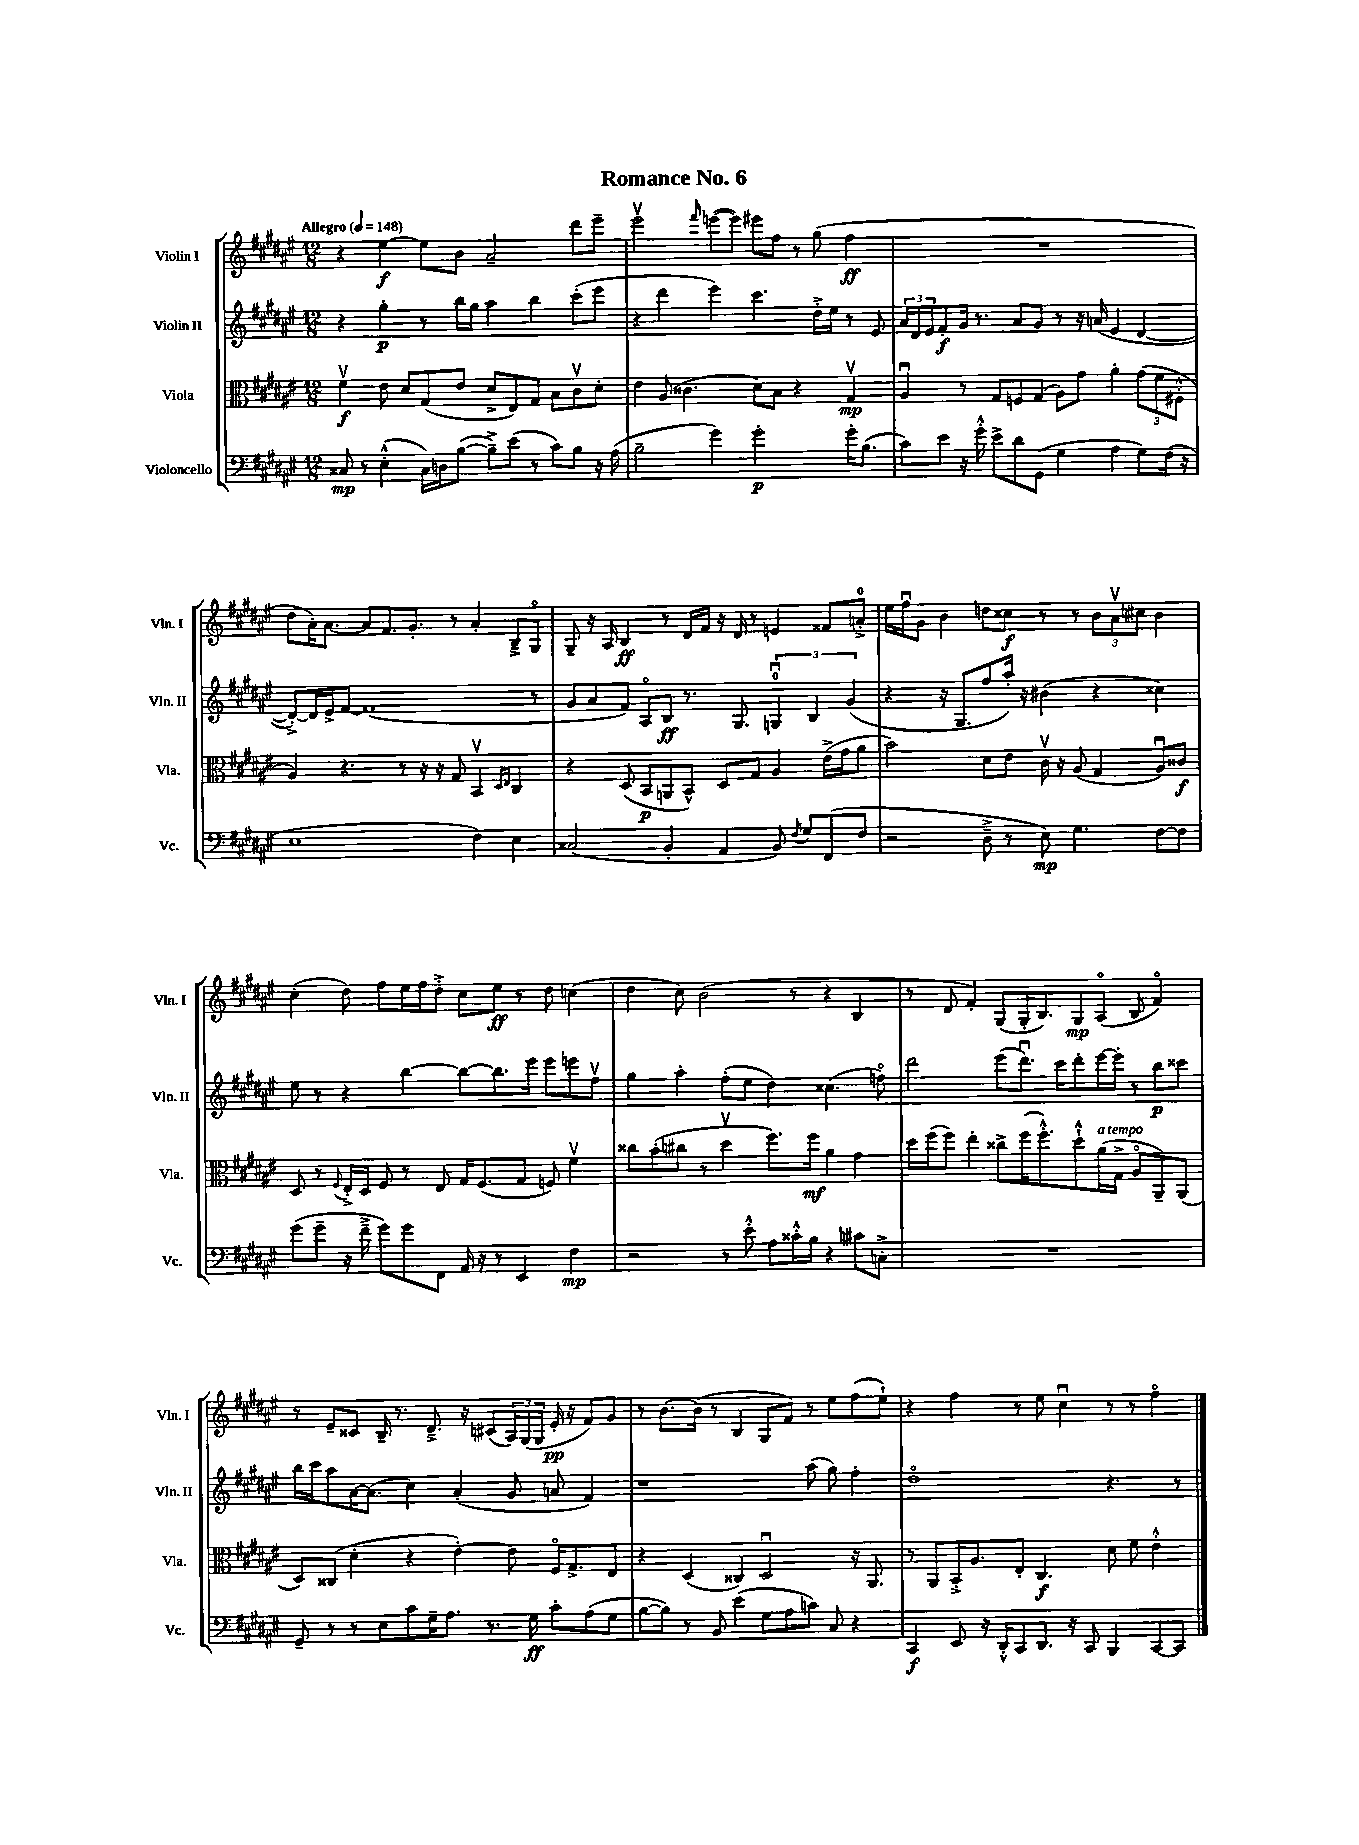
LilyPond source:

\header { title = "Romance No. 6" }
<<
\new StaffGroup <<
\new Staff = "s0" \with { instrumentName = "Violin I" shortInstrumentName = "Vln. I" } {
    \clef treble \key fis \major \numericTimeSignature \time 12/8 \tempo "Allegro" 4 = 148
    r4 eis''4~\f eis''8 b'8 ais'2-- dis'''8 eis'''8-- |
    eis'''2\upbow \grace { fis'''16 } e'''8~( e'''8) eis'''8 fis''8 r8 gis''8( fis''4\ff |
    R1. |
    dis''8 ais'16-.) ais'8.~ ais'8 fis'8. gis'8.-. r8 ais'4-. b8---> gis8\flageolet |
    gis8-- r16 ais16 b4\ff r8 dis'16 fis'16 r16 dis'16 r8 e'4 fisis'8 a'8-0-.-> |
    eis''16 fis''16\downbow gis'8 b'4 d''8 cisis''8\f r8 r8 \tuplet 3/2 { b'8 ais'8\upbow cis''8 } b'4 |
    cis''4-.( dis''8) fis''8 eis''16 fis''16 dis''8-.-> cis''8 eis''8\ff r8 dis''8 c''4( |
    dis''4 cis''8) b'2( r8 r4 b4 |
    r8 dis'8 fis'4-.) gis8( gis16-. b8.) gis8\mp ais8\flageolet( b8 fis'4\flageolet) |
    r8 eis'8-- cisis'8 b16-- r8. dis'8.---> r16 cis'8( \tuplet 3/2 { ais16) gis16( gis16 } eis'16-.\pp r16 fis'8) gis'8 |
    r8 b'8.~ b'16( r8 b4 gis8 fis'8) r8 eis''8 fis''8( eis''8-!) |
    r4 fis''4 r8 eis''8 cis''4\downbow r8 r8 fis''4\flageolet \bar "|." |
}
\new Staff = "s1" \with { instrumentName = "Violin II" shortInstrumentName = "Vln. II" } {
    \clef treble \key fis \major \numericTimeSignature \time 12/8
    r4 gis''4-.\p r8 b''16 gis''16 ais''4 b''4 cis'''8-.( eis'''8 |
    r4 dis'''4 eis'''4) cis'''4. dis''16-.-> eis''16 r8 eis'8 |
    \tuplet 3/2 { ais'16 dis'16 eis'16 } fis'8-.\f gis'16 r8. ais'8 gis'8 r8 r16 a'16( eis'4 dis'4~ |
    dis'8~-.->) dis'16 eis'16-> fis'8~ fis'1( r8 |
    gis'8 ais'8 fis'8) ais8\flageolet b8\ff r8. gis8. \tuplet 3/2 { g4-0\downbow b4 gis'4( } |
    r4 r16 gis8. fis''8 ais''16-.) r16 bis'4( r4 cisis''4) |
    eis''8 r8 r4 b''4~ b''8~ b''8. eis'''16 eis'''8 e'''8 fis''8\upbow |
    gis''4 ais''4-. fis''8-.( eis''8 dis''4) cisis''4.( f''8\flageolet) |
    dis'''2 eis'''8( dis'''8.\downbow) cis'''16 dis'''8-. eis'''16~ eis'''16-. r8 b''8\p cisis'''8 |
    b''16 cis'''16 ais''8 ais'16~ ais'8.( cis''4) ais'4-.( gis'8 a'8 fis'4) |
    r1 ais''8( gis''8) fis''4-. |
    dis''1\flageolet r4. r8 \bar "|." |
}
\new Staff = "s2" \with { instrumentName = "Viola" shortInstrumentName = "Vla." } {
    \clef alto \key fis \major \numericTimeSignature \time 12/8
    fis'4\upbow\f eis'8 dis'8 gis8( eis'8 dis'8-> eis8) gis8 b8 cis'8\upbow dis'8-. |
    eis'4 ais8( cisis'4. dis'8) b8 r4 gis4\upbow\mp |
    ais4\downbow r8 gis8 f8 gis8( ais8) gis'8 ais'4-. \tuplet 3/2 { gis'8( fis'8 fis8-.-^ } |
    ais4) r4. r8 r16 r16 gis8 b,4\upbow \grace { dis16 eis16 } cis4 |
    r4 dis8( b,8\p a,8 b,8-^) dis8 gis8 ais4 eis'16->( gis'16 ais'8 |
    b'2) dis'8 eis'8 cis'16\upbow r16 ais8( gis4 ais8\downbow) cisis'8\f |
    dis8 r8 \appoggiatura { fis8 } eis16-.-> dis16 fis8 r8 eis8 gis16 fis8.( gis8 f8) fis'4\upbow |
    cisis''8 b'8-.( cis''8 r8 dis''4\upbow fis''8.) fis''16\mf ais'4 gis'4 |
    dis''16 fis''16( fis''8) eis''4-. cisis''8-> fis''16( fis''8.-.-^) dis''8-!-^ ais'16^\markup { \italic "a tempo" }( gis16-> ais8\flageolet ais,8--) ais,8( |
    dis8) cisis8( dis'4-. r4 eis'4~-.) eis'8 fis16\flageolet gis8.-> eis8 |
    r4 dis4( cisis4) dis2\downbow r16 ais,8. |
    r8 ais,8 b,16-.-> ais8. eis8-. cis4.\f dis'8 fis'8 eis'4-.-^ \bar "|." |
}
\new Staff = "s3" \with { instrumentName = "Violoncello" shortInstrumentName = "Vc." } {
    \clef bass \key fis \major \numericTimeSignature \time 12/8
    cisis8\mp r8 eis4-.-^( cisis16) d16 b8~( b8--->) eis'8( r8 cis'8) b8 r16 ais16( |
    b2-- gis'4) gis'2-.\p gis'16-. b8.( |
    cis'8) eis'8 r16 gis'16-.-^ eis'8-> dis'8 gis,8( gis4 ais4 gis8) fis16( r16 |
    eis1 fis4) eis4 |
    cisis2( b,4-. ais,4 b,8) \acciaccatura { fis8 } gis8 fis,8( fis8 |
    r2 dis8---> r8 eis8\mp) gis4. fis8~ fis8 |
    gis'8( gis'8-- r16 fis'16---> gis'8) gis'8 fis,8 ais,16 r16 r8 eis,4 fis4\mp |
    r2 r8 eis'8-.-^ ais8 cisis'16-.-^ b16 r4 cis'8 c8-.-> |
    R1. |
    gis,8-- r8 r8 eis8 cis'8 gis16-- ais8. r8. gis16\ff cis'8-. ais8( gis8 |
    b8~ b8) r8 b,8 eis'4( gis8 ais8 c'8) cis8 r4 |
    cis,4\f eis,8 r16 dis,16-.-^ cis,8 dis,8. r16 cis,8 b,,4 cis,8~ cis,8 \bar "|." |
}
>>
>>
\layout { \context { \Score \remove "Bar_number_engraver" } }
